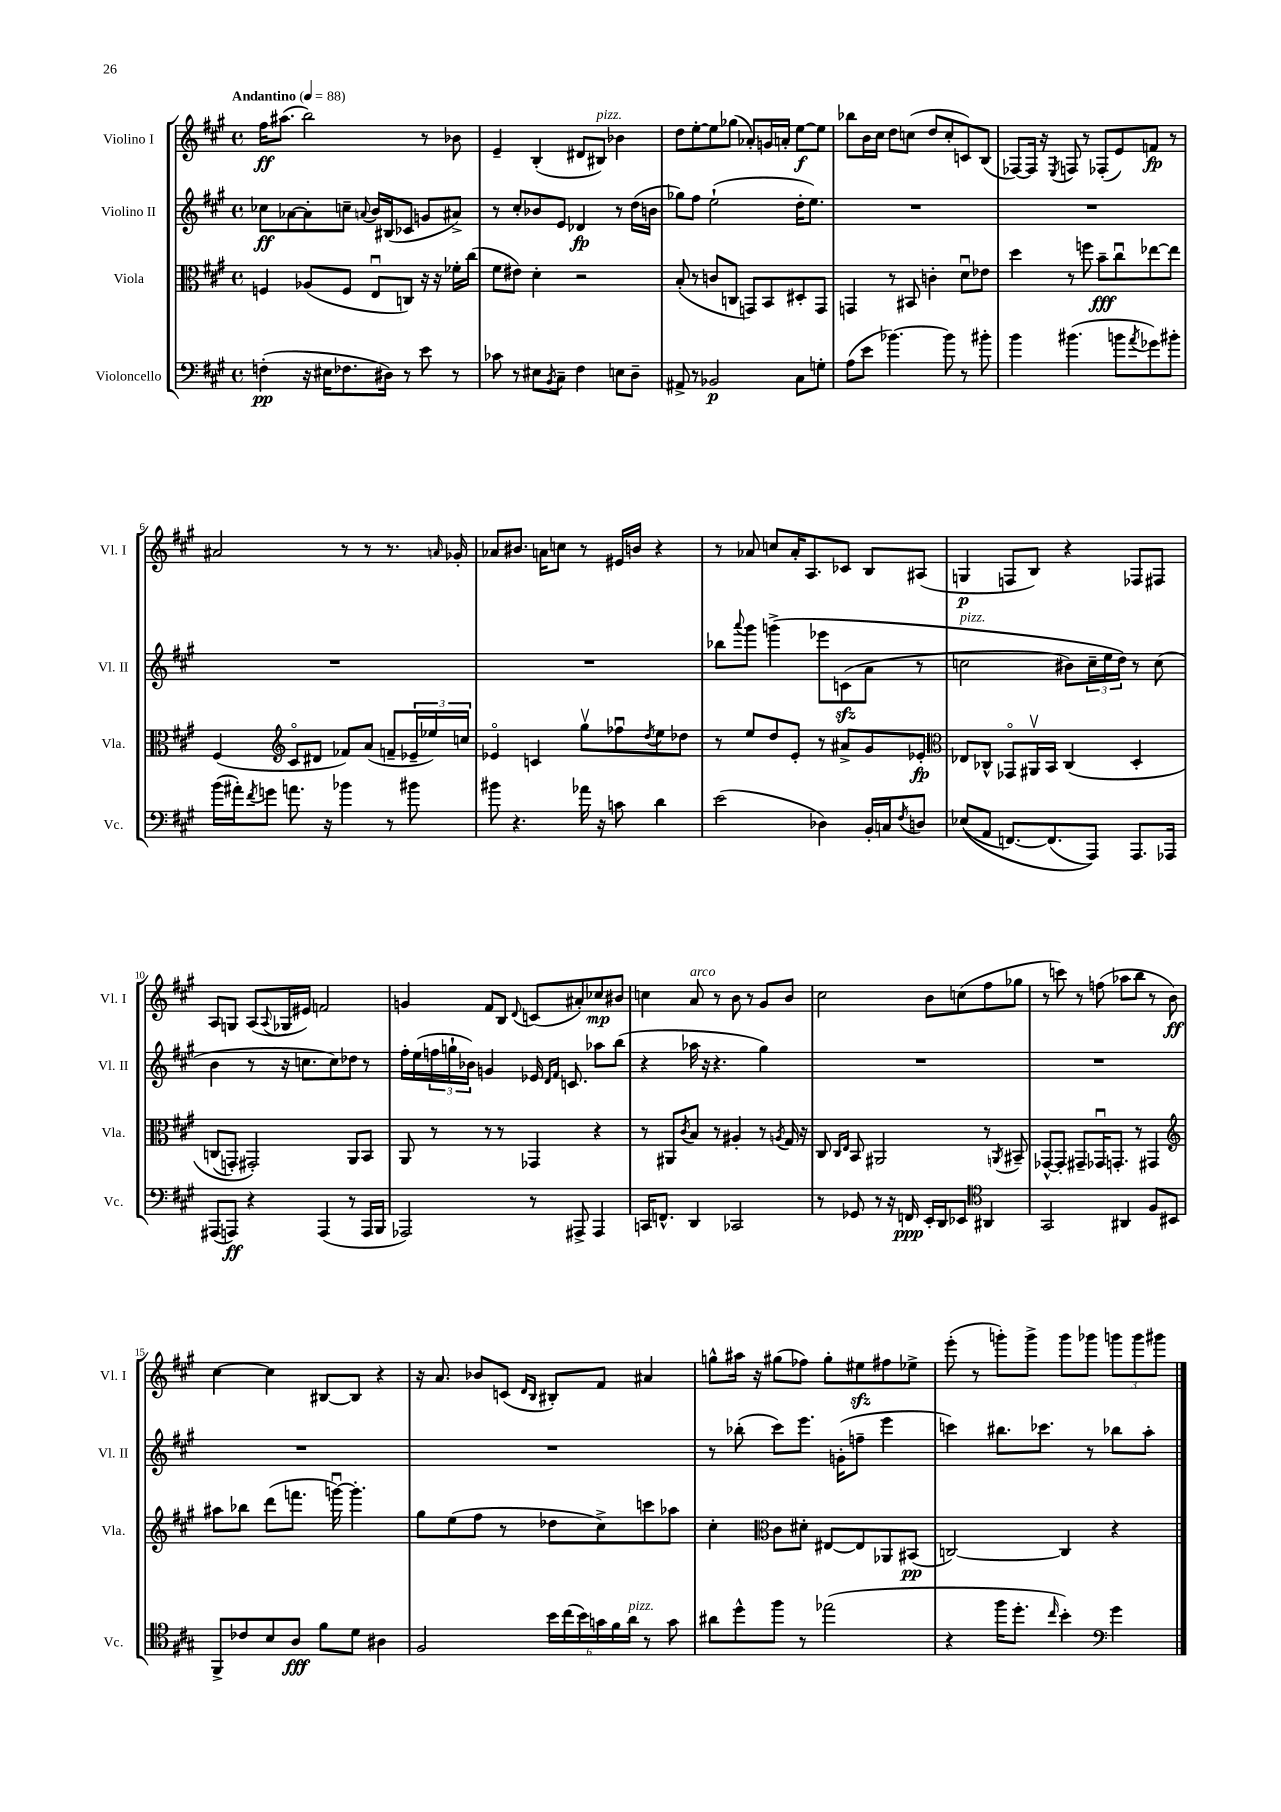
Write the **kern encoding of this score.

**kern	**kern	**kern	**kern
*staff4	*staff3	*staff2	*staff1
*clefF4	*clefC3	*clefG2	*clefG2
*k[f#c#g#]	*k[f#c#g#]	*k[f#c#g#]	*k[f#c#g#]
*M4/4	*M4/4	*M4/4	*M4/4
*met(c)	*met(c)	*met(c)	*met(c)
*MM88	*MM88	*MM88	*MM88
(4F'\	4F/	8cc-\L	16ff#\LK
.	.	.	(8.aa#\J
.	.	[8a-\	.
16r	(8A-/L	8a-'\]	2bb\)
16E#\LK	.	.	.
8.F-\	8F/J	8cc~\J	.
.	.	8qqa/	.
.	8Eu/L	16b/LL	.
16D#\Jk)	.	(16B#/J	.
8r	8C/J)	8c-/J	.
8e\	16r	8g/L	8r
.	16r	.	.
8r	16f-'\LL	8a#^/J)	8b-\
.	(16cc#\JJ	.	.
=	=	=	=
8c-\	8f#\L	8r	4e~/
8r	8e#\J)	8cc#'/L	.
8E#\L	4d'\	8b-/	(4B'/
8qBB/	.	.	.
8C#~\J	.	8e/J	.
4F#\	2r	4d-/	8d#/L
.	.	.	8B#/J)
8E\L	.	8r	4b-\
8D~\J	.	(16dd\LL	.
.	.	16b\JJ	.
=	=	=	=
8AA#^/	(8B'/	8gg-\L)	8dd\L
8r	8r	8ff#\J	[8ee'\
2BB-/	8c/L	(2ee`\	8ee\]
.	8C/J	.	(8gg-\J
.	8GG/L)	.	8a-'/L)
.	8BB/	.	16g/L
.	.	.	16a'/JJ
8C#\L	8D#'/	16dd'\LK	[8ee\L
.	.	8.ee\J)	.
8G'\J	8GG/J	.	8ee\]J
=	=	=	=
(8A\L	4GG/	1r	8bb-\L
8e\J	.	.	16b\L
.	.	.	16cc#\JJ
[4.b-\)	8r	.	8dd\L
.	8BB#/	.	(8cc\J
.	4c'\	.	8dd/L
8b-\]	.	.	8cc'/
8r	8du\L	.	8c/)
8b#'\	8e-\J	.	(8B/J
=	=	=	=
4b\	4dd\	1r	[8F-/L)
.	.	.	16F-/]Jk
.	.	.	16r
.	.	.	8qE/
(4.b#\	8r	.	8F/
.	8ff\	.	8r
.	8b~\L	.	(8F-'/L
8b\L	8cc#u\	.	8e/)
8qa/	.	.	.
8g-\)	[8ee-\	.	8f/J
8b#'\J	8ee-\]J	.	8r
=	=	=	=
(16b\LL	(4F#/	1r	2a#/
16a#'\J)	.	.	.
8qf#/	.	.	.
8g\J	.	.	.
*	*clefG2	*	*
8.a\	8c#o/L	.	.
.	8d#/J	.	.
16r	.	.	.
4b-\	8f-/L)	.	8r
.	(8a/J	.	8r
8r	8f~/L	.	8.r
8b#\	24e-~/L	.	.
.	24ee-/)	.	.
.	.	.	16qqa/
.	.	.	16g-'/
.	24cc/JJ	.	.
=	=	=	=
8b#\	4e-o/	1r	8a-/L
4.r	.	.	8.b#/J
.	4c/	.	.
.	.	.	16a\LK
.	.	.	8cc\J
16a-\	8gg#v\L	.	8r
16r	.	.	.
8c\	8ff-u\	.	16e#/LL
.	.	.	16b/JJ
.	8qdd/	.	.
4d\	8ee\	.	4r
.	8dd-\J	.	.
=	=	=	=
(2e\	8r	8bb-\L	8r
.	.	8qqaaa/	.
.	8ee/L	8ggg#\J	8a-/
.	8dd/	&(4ggg^\	8cc/L
.	8e'/J	.	16a-'/K
.	.	.	8.A/
4D-\)	8r	8eee-\L	.
.	8a#^/L	(8c\	8c-/J
16BB'/LL	8g#/	8a\J	8B/L
16C/J	.	.	.
8qF#/	.	.	.
8D/J	8e-'/J	8r	(8A#/J
=	=	=	=
*	*clefC3	*	*
&((8E-/L	8E-/L	2cc\	4G/
8AA/J	8C-^^/J	.	.
[8.FF/L)	8GG-o/L	.	8F/L
.	16AA#v/L	.	8B/J)
(8.FF/]	16BB/JJ	.	.
.	&(4C-/	8b#\L)	4r
8AAA/J)&)	.	24cc~\L	.
.	.	24ee\	.
.	.	24dd\JJ&)	.
8.AAA/L	4D'/	8r	8F-/L
.	.	(8cc\	8F#/J
16AAA-/Jk	.	.	.
=	=	=	=
(8AAA#/L	(8C/L	4b\	8A/L
8AAA/J)	8GG'/J)	.	8G/J
4r	2GG#'/&)	8r	(8A/L
.	.	.	8qqA/
.	.	16r	16G-/L
.	.	8.cc\L	16e#/JJ)
(4AAA/	.	.	2f/
.	.	8cc\)	.
8r	8AA/L	8dd-\J	.
16AAA/LL	8BB/J	8r	.
16BBB/JJ	.	.	.
=	=	=	=
2AAA-/)	8AA/	16ff#'\LL	4g/
.	.	(16ee\	.
.	8r	24ff\	.
.	.	24gg`\	.
.	.	24b-\JJ)	.
.	8r	4g/	8f#/L
.	8r	.	8B/J
.	.	.	8qqd/
8r	4GG-/	16e-/	(8c/L
.	.	16qqd/LL	.
.	.	16qqf#/JJ	.
.	.	8.c/	.
8AAA#^/	.	.	8a#'/)
4AAA#/	4r	8aa-\L	8cc-/
.	.	(8bb\J	8b#/J
=	=	=	=
16CC/LK	8r	4r	4cc\
8.FF^^/J	.	.	.
.	8AA#/L	.	.
.	8qc#/	.	.
4DD/	8B/J	16aa-\	8a/
.	.	16r	.
.	8r	4.r	8r
2CC-/	4A#'/	.	8b\
.	.	.	8r
.	8r	4gg#\)	8g#/L
.	8qA/	.	.
.	16G#/	.	8b/J
.	16r	.	.
=	=	=	=
8r	8C#/	1r	2cc#\
.	16qqC#/LL	.	.
.	16qqE/JJ	.	.
8GG-/	8BB/	.	.
8r	2AA#/	.	.
16r	.	.	.
16FF/	.	.	.
16EE'/LL	.	.	8b\L
16DD/J	.	.	.
8EE-/J	.	.	(8cc\
*clefC4	*	*	*
4AA#/	8r	.	8ff#\
.	8qAA/	.	.
.	8BB#~/	.	8gg-\J
=	=	=	=
2GG#/	[8GG-^^/L	1r	8r
.	8GG-'/]J	.	8ccc\)
.	8GG#~/L	.	8r
.	16GG-u/K	.	(8ff\
.	8.GG'/J	.	.
4AA#/	.	.	8aa-\L
.	8r	.	8bb\J
8F#/L	4GG#/	.	8r
8BB#/J	.	.	8b\)
=	=	=	=
*	*clefG2	*	*
8FF#^/L	8aa#\L	1r	[4cc#\
8c-/	8bb-\J	.	.
8B/	(8ddd\L	.	4cc#\]
8A/J	8.fff\J	.	.
8f#\L	.	.	[8B#/L
.	[16gggu\)	.	.
8d\J	4.ggg'\]	.	8B#/]J
4A#\	.	.	4r
=	=	=	=
2F#/	8gg#\L	1r	16r
.	.	.	8.a/
.	(8ee\	.	.
.	8ff#\J	.	8b-/L
.	8r	.	(8c/J
.	.	.	16qqd/LL
.	.	.	16qqB/JJ
24b\LL	8dd-\L	.	8B#'/L)
(24cc#\	.	.	.
24b\)	.	.	.
24g\	8cc#^\)	.	8f#/J
24f#\	.	.	.
24a\JJ	.	.	.
8r	8ccc\	.	4a#/
8g\	8aa-\J	.	.
=	=	=	=
8a#\L	4cc#'\	8r	8gg^^\L
8dd^^\	.	(8bb-'\	16aa#\Jk
.	.	.	16r
*	*clefC3	*	*
8ff#\J	8c#\L	8ccc#\L)	(8gg#\L
8r	8d#'\J	8.eee\J	8ff-\J)
(2ee-\	[8E#/L	.	8gg#'\L
.	.	(16g'\LK	.
.	8E#/]	8ff~\J	8ee#\
.	8AA-/	4eee\	8ff#\
.	(8BB#/J	.	8ee-^\J
=	=	=	=
4r	[2C/)	4ccc\)	(8eee'\
.	.	.	8r
16ff#\LK	.	8.bb#\L	8ggg'\L)
8.dd'\J	.	.	.
.	.	.	8ggg^\J
.	.	8.ccc-\J	.
16qqcc#/	.	.	.
4b'\)	4C/]	.	8ggg\L
.	.	8r	8ggg-\J
*clefF4	*	*	*
4g#\	4r	8bb-\L	12ggg\L
.	.	.	12ggg\
.	.	8aa'\J	.
.	.	.	12ggg#\J
==	==	==	==
*-	*-	*-	*-
